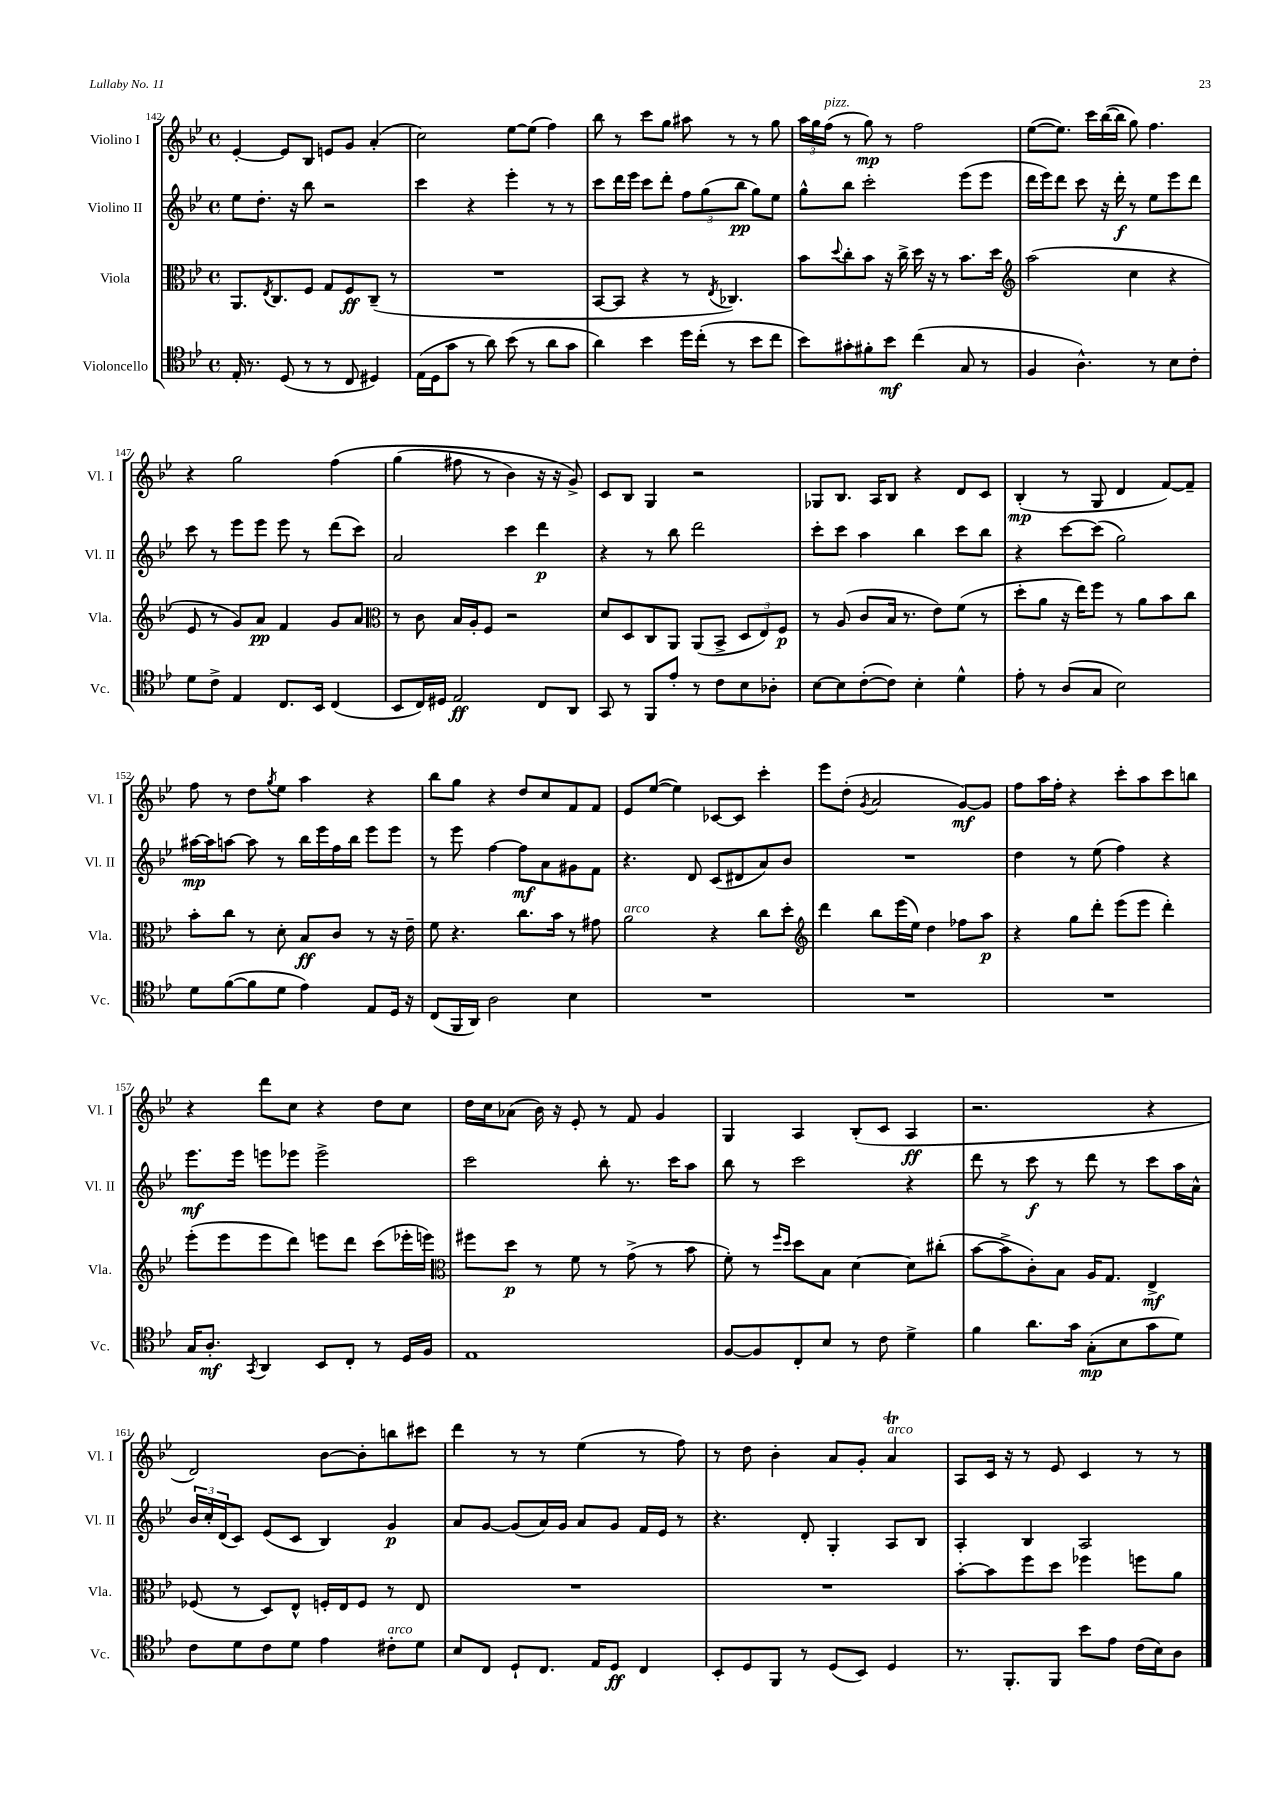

**kern	**dynam	**kern	**dynam	**kern	**dynam	**kern	**dynam
*part4	*part4	*part3	*part3	*part2	*part2	*part1	*part1
*staff4	*staff4	*staff3	*staff3	*staff2	*staff2	*staff1	*staff1
*I"Violoncello	*	*I"Viola	*	*I"Violino II	*	*I"Violino I	*
*I'Vc.	*	*I'Vla.	*	*I'Vl. II	*	*I'Vl. I	*
*clefC4	*	*clefC3	*	*clefG2	*	*clefG2	*
*k[b-e-]	*	*k[b-e-]	*	*k[b-e-]	*	*k[b-e-]	*
*M4/4	*	*M4/4	*	*M4/4	*	*M4/4	*
*met(c)	*	*met(c)	*	*met(c)	*	*met(c)	*
=142	=142	=142	=142	=142	=142	=142	=142
16E-'/	.	8.AA/L	.	8ee-\L	.	[4e-'/	.
8.r	.	.	.	.	.	.	.
.	.	.	.	8.dd'\J	.	.	.
.	.	8qE-/	.	.	.	.	.
.	.	8.C/	.	.	.	.	.
(8D/	.	.	.	.	.	8e-/L]	.
.	.	.	.	16r	.	.	.
8r	.	8F/J	.	8bb-\	.	8B-/J	.
8r	.	8G/L	.	2r	.	8en/L	.
8C/	.	8F/	ff	.	.	8g/J	.
4D#X/)	.	(8C~/J	.	.	.	(4a'/	.
.	.	8r	.	.	.	.	.
=143	=143	=143	=143	=143	=143	=143	=143
(16E-\LL	.	1r	.	4ccc\	.	2cc\)	.
16D\J	.	.	.	.	.	.	.
8g\J	.	.	.	.	.	.	.
8r	.	.	.	4r	.	.	.
8a\)	.	.	.	.	.	.	.
(8b-\	.	.	.	4eee-'\	.	[8ee-\L	.
8r	.	.	.	.	.	(8ee-\J]	.
8a\L	.	.	.	8r	.	4ff\)	.
8g\J	.	.	.	8r	.	.	.
=144	=144	=144	=144	=144	=144	=144	=144
4a\)	.	[8BB-/L	.	8ccc\L	.	8bb-\	.
.	.	8BB-/J]	.	16ddd\L	.	8r	.
.	.	.	.	16eee-\JJ	.	.	.
4b-\	.	4r	.	8ccc\L	.	8ccc\L	.
.	.	.	.	8ddd'\J	.	8gg\J	.
16dd\LL	.	8r	.	12ff\L	.	8aa#X\	.
(16cc'\JJ	.	.	.	.	.	.	.
.	.	.	.	(12gg\	.	.	.
.	.	8qE-/	.	.	.	.	.
8r	.	4.C-X/)	.	.	.	8r	.
.	.	.	.	12bb-\J	pp	.	.
8b-\L	.	.	.	8gg\L)	.	8r	.
8cc\J	.	.	.	8ee-\J	.	8gg\	.
=145	=145	=145	=145	=145	=145	=145	=145
8b-\L)	.	8b-\L	.	8gg^^\L	.	24aa\LL	.
.	.	.	.	.	.	24gg\	.
!	!	!	!	!	!	!LO:TX:a:i:t=pizz.	!
.	.	.	.	.	.	(24ff\JJ	.
.	.	8qqdd/	.	.	.	.	.
8g#X'\	.	8cc'\	.	8bb-\J	.	8r	.
8f#X'\	.	8b-\J	.	2ccc'\	.	8gg\)	mp
8b-\J	mf	16r	.	.	.	8r	.
.	.	16cc^\	.	.	.	.	.
(4cc\	.	16dd\	.	.	.	2ff\	.
.	.	16r	.	.	.	.	.
.	.	8r	.	.	.	.	.
8G/	.	8.b-\L	.	(8eee-\L	.	.	.
8r	.	.	.	8eee-\J	.	.	.
.	.	16dd\Jk	.	.	.	.	.
=146	=146	=146	=146	=146	=146	=146	=146
*	*	*clefG2	*	*	*	*	*
4F/	.	(2aa\	.	16ddd\LL	.	([8ee-\L	.
.	.	.	.	16eee-\J)	.	.	.
.	.	.	.	8ddd\J	.	8.ee-\J])	.
4.A^^\)	.	.	.	8ccc\	.	.	.
.	.	.	.	.	.	16ccc\LL	.
.	.	.	.	16r	.	([16bb-\	.
.	.	.	.	16ddd'\	f	16bb-\JJ]	.
.	.	4cc\	.	8r	.	8gg\)	.
8r	.	.	.	8ee-\L	.	4.ff\	.
8B-\L	.	4r	.	8eee-\	.	.	.
8c'\J	.	.	.	8ddd\J	.	.	.
!!LO:LB:g=z
=147	=147	=147	=147	=147	=147	=147	=147
8d\L	.	8e-/	.	8ccc\	.	4r	.
8c^\J	.	8r	.	8r	.	.	.
4E-/	.	8g/L)	.	8eee-\L	.	2gg\	.
.	.	8a/J	pp	8eee-\J	.	.	.
8.C/L	.	4f/	.	8eee-\	.	.	.
.	.	.	.	8r	.	.	.
16BB-/Jk	.	.	.	.	.	.	.
(4C/	.	8g/L	.	(8ddd\L	.	(4ff\	.
.	.	8a/J	.	8ccc\J)	.	.	.
=148	=148	=148	=148	=148	=148	=148	=148
*	*	*clefC3	*	*	*	*	*
8BB-/L	.	8r	.	2a/	.	(4gg\	.
16C/L)	.	8c\	.	.	.	.	.
16D#X/JJ	.	.	.	.	.	.	.
2E-/	ff	16B-/LL	.	.	.	8ff#X\	.
.	.	16A'/J	.	.	.	.	.
.	.	8F/J	.	.	.	8r	.
.	.	2r	.	4ccc\	.	4b-\)	.
8C/L	.	.	.	4ddd\	p	16r	.
.	.	.	.	.	.	16r	.
8AA/J	.	.	.	.	.	8g^/)	.
=149	=149	=149	=149	=149	=149	=149	=149
8GG/	.	8d/L	.	4r	.	8c/L	.
8r	.	8D/	.	.	.	8B-/J	.
8FF/L	.	8C/	.	8r	.	4G/	.
8e-'/J	.	8AA/J	.	8bb-\	.	.	.
8r	.	(8AA/L	.	2ddd\	.	2r	.
8c\L	.	8BB-^/J	.	.	.	.	.
8B-\	.	12D/L	.	.	.	.	.
.	.	12E-/)	.	.	.	.	.
8A-X'\J	.	.	.	.	.	.	.
.	.	12F/J	p	.	.	.	.
=150	=150	=150	=150	=150	=150	=150	=150
[8B-\L	.	8r	.	8ccc'\L	.	8G-X/L	.
8B-\]	.	(8A/	.	8ccc\J	.	8.B-/J	.
([8c'\	.	8c/L	.	4aa\	.	.	.
.	.	.	.	.	.	16A/KL	.
8c\J])	.	16B-/Jk	.	.	.	8B-/J	.
.	.	8.r	.	.	.	.	.
4B-'\	.	.	.	4bb-\	.	4r	.
.	.	8e-\L)	.	.	.	.	.
4d^^\	.	(8f\J	.	8ccc\L	.	8d/L	.
.	.	8r	.	8bb-\J	.	8c/J	.
=151	=151	=151	=151	=151	=151	=151	=151
8e-'\	.	8dd'\L	.	4r	.	(4B-'/	mp
8r	.	8a\J	.	.	.	.	.
(8A/L	.	16r	.	[8ccc\L	.	8r	.
.	.	16ee-\KL)	.	.	.	.	.
8G/J	.	8ff\J	.	(8ccc\J]	.	8G/	.
2B-\)	.	8r	.	2gg\)	.	4d/	.
.	.	8a\L	.	.	.	.	.
.	.	8b-\	.	.	.	[8f/L)	.
.	.	8cc\J	.	.	.	8f~/J]	.
!!LO:LB:g=z
=152	=152	=152	=152	=152	=152	=152	=152
8d\L	.	8b-'\L	.	[16aa#X\LL	mp	8ff\	.
.	.	.	.	16aa#\J]	.	.	.
([8f\	.	8cc\J	.	[8aan\J	.	8r	.
8f\]	.	8r	.	8aa\]	.	8dd\L	.
.	.	.	.	.	.	8qgg/	.
8d\J	.	8d'\	.	8r	.	8ee-\J	.
4e-\)	.	8B-/L	ff	16bb-\LL	.	4aa\	.
.	.	.	.	16eee-\	.	.	.
.	.	8c/J	.	16ff\	.	.	.
.	.	.	.	16bb-\JJ	.	.	.
8E-/L	.	8r	.	8eee-\L	.	4r	.
16D/Jk	.	16r	.	8eee-\J	.	.	.
16r	.	16e-~\	.	.	.	.	.
=153	=153	=153	=153	=153	=153	=153	=153
(8C/L	.	8f\	.	8r	.	8bb-\L	.
16FF/L	.	4.r	.	8eee-\	.	8gg\J	.
16AA/JJ)	.	.	.	.	.	.	.
2A\	.	.	.	[4ff\	.	4r	.
.	.	8.cc\L	.	8ff\L]	mf	8dd/L	.
.	.	.	.	8a\	.	8cc/	.
.	.	16b-\Jk	.	.	.	.	.
4B-\	.	8r	.	8g#X\	.	8f/	.
.	.	8g#X\	.	8f\J	.	8f/J	.
=154	=154	=154	=154	=154	=154	=154	=154
!	!	!LO:TX:a:i:t=arco	!	!	!	!	!
1r	.	2a\	.	4.r	.	8e-/L	.
.	.	.	.	.	.	([8ee-/J	.
.	.	.	.	.	.	4ee-\])	.
.	.	.	.	8d/	.	.	.
.	.	4r	.	(8c/L	.	[8c-X/L	.
.	.	.	.	8d#X/	.	8c-/J]	.
.	.	8cc\L	.	8a/)	.	4ccc'\	.
.	.	8dd'\J	.	8b-/J	.	.	.
=155	=155	=155	=155	=155	=155	=155	=155
*	*	*clefG2	*	*	*	*	*
1r	.	4ddd\	.	1r	.	8eee-\L	.
.	.	.	.	.	.	(8dd'\J	.
.	.	.	.	.	.	8qg/	.
.	.	8bb-\L	.	.	.	2a/	.
.	.	(16eee-\L	.	.	.	.	.
.	.	16ee-\JJ)	.	.	.	.	.
.	.	4dd\	.	.	.	.	.
.	.	8ff-X\L	.	.	.	[8g/L)	mf
.	.	8aa\J	p	.	.	8g/J]	.
=156	=156	=156	=156	=156	=156	=156	=156
1r	.	4r	.	4dd\	.	8ff\L	.
.	.	.	.	.	.	16aa\L	.
.	.	.	.	.	.	16ff'\JJ	.
.	.	8gg\L	.	8r	.	4r	.
.	.	8ddd'\J	.	(8ee-\	.	.	.
.	.	(8eee-\L	.	4ff\)	.	8ccc'\L	.
.	.	8eee-\J	.	.	.	8aa\	.
.	.	4ddd'\)	.	4r	.	8ccc\	.
.	.	.	.	.	.	8bbn\J	.
!!LO:LB:g=z
=157	=157	=157	=157	=157	=157	=157	=157
16G/KL	.	(8eee-'\L	.	8.eee-\L	mf	4r	.
8.A'/J	mf	.	.	.	.	.	.
.	.	8eee-\	.	.	.	.	.
.	.	.	.	16eee-\Jk	.	.	.
8qGG/	.	.	.	.	.	.	.
4AA/	.	8eee-\	.	8eeen\L	.	8ddd\L	.
.	.	8ddd\J)	.	8eee-X\J	.	8cc\J	.
8BB-/L	.	8eeen\L	.	2eee-^\	.	4r	.
8C'/J	.	8ddd\J	.	.	.	.	.
8r	.	(8ccc\L	.	.	.	8dd\L	.
16D/LL	.	16eee-X'\L	.	.	.	8cc\J	.
16F/JJ	.	16eeen\JJ)	.	.	.	.	.
=158	=158	=158	=158	=158	=158	=158	=158
*	*	*clefC3	*	*	*	*	*
1E-	.	8ff#X\L	.	2ccc\	.	16dd\LL	.
.	.	.	.	.	.	16cc\J	.
.	.	8dd\J	p	.	.	(8a-X\J	.
.	.	8r	.	.	.	16b-\)	.
.	.	.	.	.	.	16r	.
.	.	8f\	.	.	.	8e-'/	.
.	.	8r	.	8bb-'\	.	8r	.
.	.	(8g^\	.	8.r	.	8f/	.
.	.	8r	.	.	.	4g/	.
.	.	.	.	16ccc\KL	.	.	.
.	.	8b-\	.	8aa\J	.	.	.
=159	=159	=159	=159	=159	=159	=159	=159
[8F/L	.	8f'\)	.	8bb-\	.	4G/	.
8F/]	.	8r	.	8r	.	.	.
.	.	16qqff/LL	.	.	.	.	.
.	.	16qqdd/JJ	.	.	.	.	.
8C'/	.	8dd\L	.	2ccc\	.	4A/	.
8B-/J	.	8B-\J	.	.	.	.	.
8r	.	[4d\	.	.	.	(8B-'/L	.
8c\	.	.	.	.	.	8c/J	.
4d^\	.	8d\L]	.	4r	.	4A/	ff
.	.	(8cc#X'\J	.	.	.	.	.
=160	=160	=160	=160	=160	=160	=160	=160
4f\	.	[8b-\L	.	8ddd\	.	2.r	.
.	.	8b-^\]	.	8r	.	.	.
8.a\L	.	8c'\)	.	8ccc\	f	.	.
.	.	8B-\J	.	8r	.	.	.
16g\Jk	.	.	.	.	.	.	.
(8G'\L	mp	16A/KL	.	8ddd\	.	.	.
.	.	8.G/J	.	.	.	.	.
8B-\	.	.	.	8r	.	.	.
8g\	.	4E-^/	mf	8ccc\L	.	4r	.
8d\J)	.	.	.	16aa\L	.	.	.
.	.	.	.	16a^^\JJ	.	.	.
!!LO:LB:g=z
=161	=161	=161	=161	=161	=161	=161	=161
8c\L	.	(8F-X/	.	24b-/LL	.	2d/)	.
.	.	.	.	24cc'/	.	.	.
.	.	.	.	(24d/J	.	.	.
8d\	.	8r	.	8c/J)	.	.	.
8c\	.	8D/L)	.	(8e-/L	.	.	.
8d\J	.	8E-^^/J	.	8c/J	.	.	.
4e-\	.	16Fn'/LL	.	4B-/)	.	[8b-\L	.
.	.	16E-/J	.	.	.	.	.
.	.	8F/J	.	.	.	8b-'\]	.
!LO:TX:a:i:t=arco	!	!	!	!	!	!	!
8c#X'\L	.	8r	.	4g/	p	8bbn\	.
8d\J	.	8E-/	.	.	.	8ccc#X\J	.
=162	=162	=162	=162	=162	=162	=162	=162
8B-/L	.	1r	.	8a/L	.	4ddd\	.
8C/J	.	.	.	[8g/J	.	.	.
8D`/L	.	.	.	(8g/L]	.	8r	.
8.C/J	.	.	.	16a/L)	.	8r	.
.	.	.	.	16g/JJ	.	.	.
.	.	.	.	8a/L	.	(4ee-\	.
16E-/KL	.	.	.	.	.	.	.
8D/J	ff	.	.	8g/J	.	.	.
4C/	.	.	.	16f/LL	.	8r	.
.	.	.	.	16e-/JJ	.	.	.
.	.	.	.	8r	.	8ff\)	.
=163	=163	=163	=163	=163	=163	=163	=163
8BB-'/L	.	1r	.	4.r	.	8r	.
8D/	.	.	.	.	.	8dd\	.
8FF/J	.	.	.	.	.	4b-'\	.
8r	.	.	.	8d'/	.	.	.
(8D/L	.	.	.	4G'/	.	8a/L	.
8BB-/J)	.	.	.	.	.	8g'/J	.
!	!	!	!	!	!	!LO:TX:a:i:t=arco	!
4D/	.	.	.	8A/L	.	4at/	.
.	.	.	.	8B-/J	.	.	.
=164	=164	=164	=164	=164	=164	=164	=164
8.r	.	[8b-'\L	.	4A'/	.	8A/L	.
.	.	8b-\]	.	.	.	16c/Jk	.
8.FF'/L	.	.	.	.	.	16r	.
.	.	8ff\	.	4B-/	.	8r	.
8FF/J	.	8dd\J	.	.	.	8e-/	.
8b-\L	.	4ff-X\	.	2A/	.	4c/	.
8e-\J	.	.	.	.	.	.	.
(16c\LL	.	8ffn\L	.	.	.	8r	.
16B-\J)	.	.	.	.	.	.	.
8A\J	.	8a\J	.	.	.	8r	.
==	==	==	==	==	==	==	==
*-	*-	*-	*-	*-	*-	*-	*-
